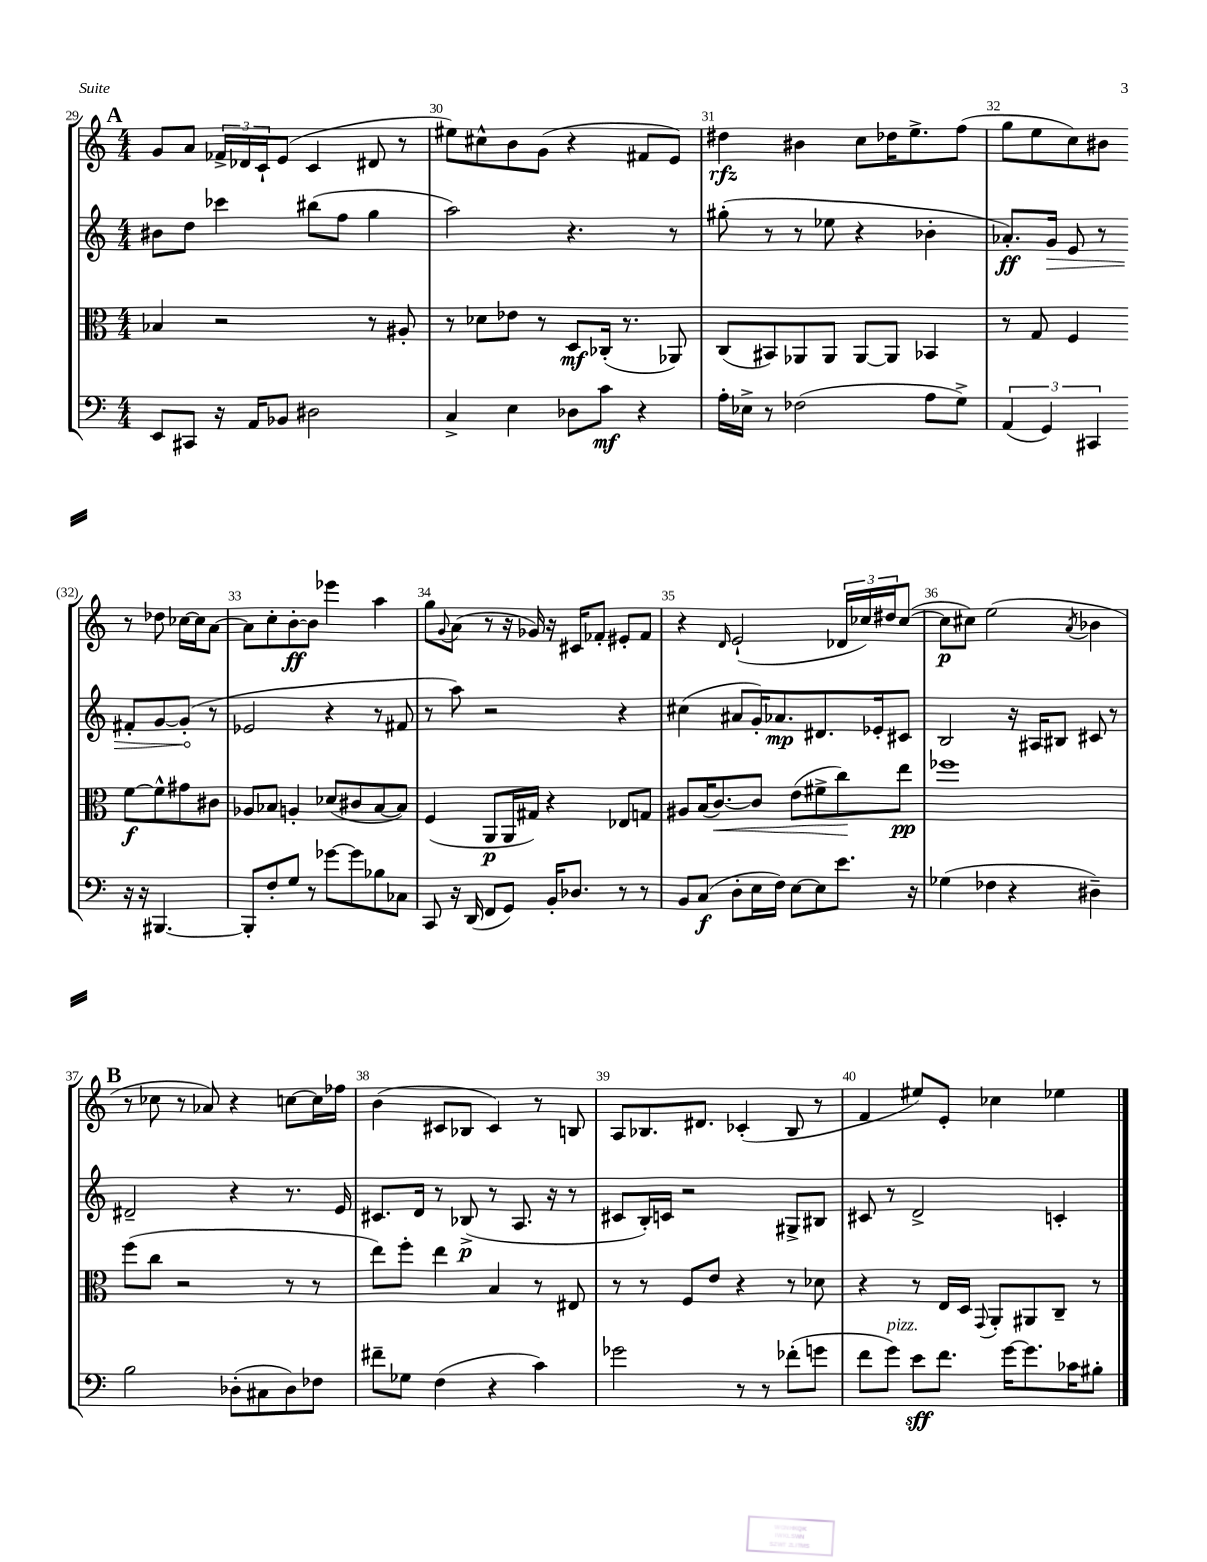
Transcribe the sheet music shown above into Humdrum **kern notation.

**kern	**kern	**kern	**kern
*staff4	*staff3	*staff2	*staff1
*clefF4	*clefC3	*clefG2	*clefG2
*k[]	*k[]	*k[]	*k[]
*M4/4	*M4/4	*M4/4	*M4/4
8EE	4B-	8b#	8g
8CC#	.	8dd	8a
16r	2r	4ccc-	24f-^
.	.	.	24d-
16AA	.	.	.
.	.	.	24c`
8BB-	.	.	(8e
2D#	.	(8bb#	4c
.	.	8ff	.
.	8r	4gg	8d#
.	8A#'	.	8r
=	=	=	=
4C^	8r	2aa)	8ee#)
.	8d-	.	8cc#^^
4E	8e-	.	8b
.	8r	.	(8g
8D-	8D	4.r	4r
8c	(16C-'	.	.
.	8.r	.	.
4r	.	.	8f#
.	8AA-)	8r	8e)
=	=	=	=
16A'	(8C	(8gg#'	4dd#
16E-^	.	.	.
8r	8BB#)	8r	.
(2F-	8AA-	8r	4b#
.	8AA-	8ee-	.
.	[8AA-	4r	8cc
.	8AA-]	.	16dd-
.	.	.	8.ee^
8A	4BB-	4b-'	.
8G^)	.	.	(8ff
=	=	=	=
(6AA	8r	8.a-')	8gg
.	8G	.	8ee
6GG)	.	.	.
.	.	16g	.
.	4F	8e	8cc)
6CC#	.	.	.
.	.	8r	8b#
16r	[8f	8f#'	8r
16r	.	.	.
[4.BBB#	8f^^]	[8g	8dd-
.	8g#	(8g']	[16cc-
.	.	.	16cc-]
.	8c#	8r	[8a
=	=	=	=
8BBB#']	8A-	2e-	8a]
8F'	8B-	.	8cc'
8G	4A'	.	[8b'
8r	.	.	8b]
[8g-	(8d-	4r	4eee-
8g-]	8c#	.	.
8B-	[8B-	8r	4aa
8C-	8B-])	8f#	.
=	=	=	=
8CC	(4F	8r	8gg
.	.	.	8qqg
16r	.	8aa)	(8a
(16DD	.	.	.
8FF	8AA	2r	8r
8GG)	16AA	.	16r
.	16G#)	.	16g-)
16BB'	4r	.	16r
8.D-	.	.	16c#
.	.	.	8f-'
8r	8E-	4r	8e#'
8r	8G	.	8f-
=	=	=	=
8BB	8A#	(4cc#	4r
(8C	(16B	.	.
.	[8.c)	.	.
.	.	.	16qqd
8D'	.	8a#	(2e`
16E	8c]	16g')	.
16F)	.	8.a-	.
[8E	(8e	.	.
8E]	8f#^	8.d#	.
8.e	8cc)	.	24d-
.	.	.	24cc-)
.	.	16e-'	.
.	.	.	24dd#
.	8ee	8c#	([8cc-
16r	.	.	.
=	=	=	=
(4G-	1ff-	2B	8cc-]
.	.	.	8cc#)
4F-	.	.	(2ee
4r	.	16r	.
.	.	16A#	.
.	.	8B#	.
.	.	.	8qa
4D#~)	.	8c#	4b-
.	.	8r	.
=	=	=	=
2B	(8ff	2d#~	8r
.	8cc	.	8cc-
.	2r	.	8r
.	.	.	8a-)
(8D-'	.	4r	4r
8C#	.	.	.
8D-)	8r	8.r	[8cc
8F-	8r	.	16cc]
.	.	16e	16ff-
=	=	=	=
8f#~	8ee)	8.c#	(4b
8G-	8ff'	.	.
.	.	16d	.
(4F	4ee	8r	8c#
.	.	(8B-^	8B-
4r	4B	8r	4c#)
.	.	8.A	.
4c)	8r	.	8r
.	.	16r	.
.	8E#	8r	8B
=	=	=	=
2g-	8r	8c#	8A
.	8r	16B')	8.B-
.	.	16c	.
.	8F	2r	.
.	.	.	8.d#
.	8e	.	.
8r	4r	.	(4c-'
8r	.	.	.
(8f-'	8r	8G#^	8B-
8g	8d-	8B#	8r
=	=	=	=
8f	4r	8c#	4f
8g)	.	8r	.
8e	8r	2d^	8ee#)
8.f	16E	.	8e'
.	16D	.	.
.	8qqGG	.	.
.	8AA'	.	4cc-
[16g	.	.	.
8.g]	8AA#	.	.
.	8C~	4c'	4ee-
16c-	.	.	.
8B#'	8r	.	.
==	==	==	==
*-	*-	*-	*-
